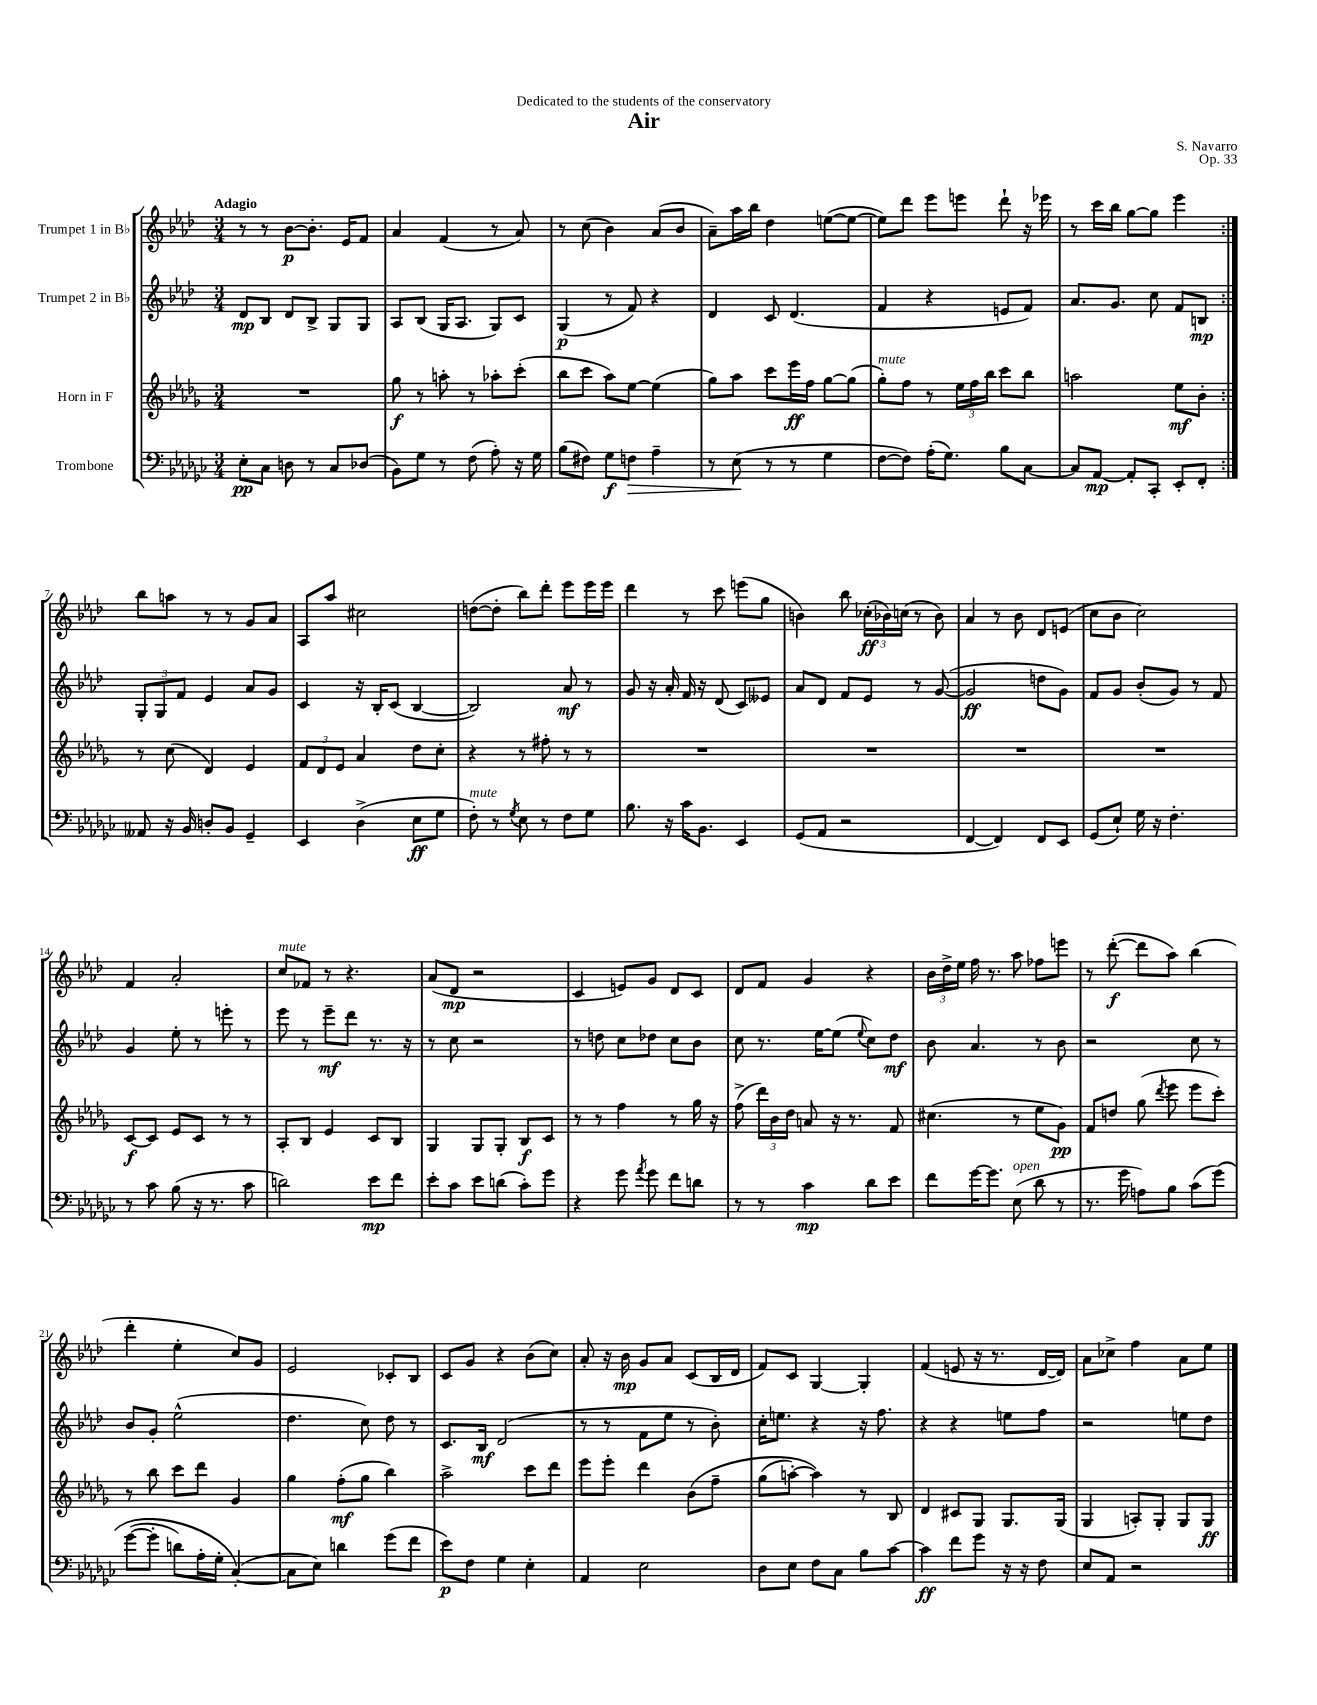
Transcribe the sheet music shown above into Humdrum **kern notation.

**kern	**kern	**kern	**kern
*staff4	*staff3	*staff2	*staff1
*clefF4	*clefG2	*clefG2	*clefG2
*k[b-e-a-d-g-c-]	*k[b-e-a-d-g-]	*k[b-e-a-d-]	*k[b-e-a-d-]
*M3/4	*M3/4	*M3/4	*M3/4
8E-'	2.r	8d-	8r
8C-	.	8B-	8r
8D	.	8d-	[8b-
8r	.	8B-^	8.b-']
8C-	.	8G	.
.	.	.	16e-
(8D-	.	8G	8f
=	=	=	=
8BB-)	8gg-	8A-	4a-
8G-	8r	(8B-	.
8r	8aa'	16G	(4f
.	.	8.A-	.
(8F	8r	.	.
8A-')	8aa-'	8G)	8r
16r	(8ccc'	8c	8a-)
16G-	.	.	.
=	=	=	=
(8B-	8bb-	(4G	8r
8F#)	8ccc	.	(8cc
8G-	8aa-)	8r	4b-)
8F	[8ee-	8f)	.
4A-~	(4ee-]	4r	(8a-
.	.	.	8b-
=	=	=	=
8r	8gg-)	4d-	8a-~)
(8E-	8aa-	.	16aa-
.	.	.	16bb-
8r	8ccc	8c	4dd-
8r	16eee-	(4.d-	.
.	16ff	.	.
4G-	[8gg-	.	([8ee
.	(8gg-]	.	8ee_
=	=	=	=
[8F	8gg-')	4f	8ee])
8F])	8ff	.	8ddd-
(16A-'	8r	4r	8eee-
8.G-)	.	.	.
.	24ee-	.	8eee
.	24ff	.	.
.	24bb-	.	.
8B-	8ccc	8e	8ddd-`
[8C-	8bb-	8f)	16r
.	.	.	16eee-
=	=	=	=
8C-]	2aa	8.a-	8r
[8AA-	.	.	16ccc
.	.	8.g	16bb-
8AA-']	.	.	[8gg
8CC-'	.	8cc	8gg]
8EE-'	8ee-	8f	4eee-
8FF'	8b-'	8B	.
=:|!	=:|!	=:|!	=:|!
8AA--	8r	12G'	8bb-
.	.	12G	.
16r	(8cc	.	8aa
.	.	12f	.
16BB-	.	.	.
8D'	4d-)	4e-	8r
8BB-	.	.	8r
4GG-~	4e-	8a-	8g
.	.	8g	8a-
=	=	=	=
4EE-	12f	4c	8A-
.	12d-	.	.
.	.	.	8aa-
.	12e-	.	.
(4D-^	4a-	16r	2cc#
.	.	16B-'	.
.	.	(8c	.
8E-	8dd-	[4B-	.
8G-	8cc'	.	.
=	=	=	=
8F')	4r	2B-])	([8dd
8r	.	.	8dd']
8qG-	.	.	.
8E-	8r	.	8bb-)
8r	8ff#'	.	8ddd-'
8F	8r	8a-	8eee-
8G-	8r	8r	16eee-
.	.	.	16eee-
=	=	=	=
8.B-	2.r	8g	4ddd-
.	.	16r	.
16r	.	16a-'	.
16c-	.	16f	8r
8.BB-	.	16r	.
.	.	(8d-	8ccc
4EE-	.	8c)	(8eee
.	.	8e--	8gg
=	=	=	=
(8GG-	2.r	8a-	4b)
8AA-	.	8d-	.
2r	.	8f	8bb-
.	.	8e-	(24cc-'
.	.	.	24b-)
.	.	.	(24cc
.	.	8r	8r
.	.	([8g	8b-)
=	=	=	=
[4FF	2.r	2g]	4a-
4FF])	.	.	8r
.	.	.	8b-
8FF	.	8dd	8d-
8EE-	.	8g)	(8e
=	=	=	=
(8GG-	2.r	8f	8cc
8E-`)	.	8g	8b-
16G-	.	(8b-'	2cc)
16r	.	.	.
4.F'	.	8g)	.
.	.	8r	.
.	.	8f	.
=	=	=	=
8r	[8c	4g	4f
8c-	8c]	.	.
(8B-	8e-	8ee-'	2a-'
16r	8c	8r	.
8.r	.	.	.
.	8r	8eee'	.
8c-	8r	8r	.
=	=	=	=
2d)	8A-'	8eee-	8cc
.	8B-	8r	8f-
.	4e-	8eee-~	8r
.	.	8ddd-	4.r
8e-	8c	8.r	.
8f	8B-	.	.
.	.	16r	.
=	=	=	=
8e-'	4G-	8r	(8a-
8c-	.	8cc	8d-
8e-	8G-	2r	2r
(8d	8G-'	.	.
8c-')	8B-	.	.
8g-	8c	.	.
=	=	=	=
4r	8r	8r	4c
.	8r	8dd	.
8g-	4ff	8cc	8e)
8qa-	.	.	.
8g-	.	8dd-	8g
8f	8r	8cc	8d-
8d	16gg-	8b-	8c
.	16r	.	.
=	=	=	=
8r	(8ff^	8cc	8d-
8r	24ddd-)	8.r	8f
.	24b-	.	.
.	24dd-	.	.
4c-	8a	.	4g
.	.	[16ee-	.
.	16r	(8ee-]	.
.	8.r	.	.
.	.	8qqee-	.
8d-	.	8cc)	4r
8e-	8f	8dd-	.
=	=	=	=
8f	(4.cc#	8b-	24b-
.	.	.	24dd-^
.	.	.	24ee-
[16g-	.	4.a-	16ff
8.g-]	.	.	8.r
(8E-	8r	.	8aa-
8d-	8ee-	8r	8ff-
8r	8g-)	8b-	8eee
=	=	=	=
8.r	8f	2r	8r
.	8dd	.	([8ddd-'
16g-	.	.	.
8A)	(8gg-	.	8ddd-]
.	8qddd-	.	.
8B-	8eee-	.	8aa-)
(8c-	8eee-	8cc	(4bb-
&(8g-)	8ccc')	8r	.
=	=	=	=
([8g-	8r	8b-	4ddd-'
8g-']	8bb-	8g'	.
8d)	8ccc	(2ee-^^	4ee-'
16A-'	8ddd-	.	.
16G-'	.	.	.
([4C-'&)	4g-	.	8cc)
.	.	.	8g
=	=	=	=
8C-]	4gg-	4.dd-	2e-
8E-)	.	.	.
4d	(8ff'	.	.
.	8gg-	8cc)	.
(8g-	4bb-)	8dd-	8c-'
8f	.	8r	8B-
=	=	=	=
8e-)	2aa-^	8.c	8c
8F	.	.	8g
.	.	16B-	.
4G-	.	(2d-	4r
4E-'	8ccc	.	(8b-
.	8ddd-	.	8cc)
=	=	=	=
4AA-	8eee-	8r	8a-'
.	8eee-'	8r	16r
.	.	.	16b-
2E-	4ddd-	8f	8g
.	.	8ee-	8a-
.	&(8b-	8r	(8c
.	8ff~	8b-')	16B-
.	.	.	16d-
=	=	=	=
8D-	(8gg-	16cc'	8f)
.	.	8.ee	.
8E-	[8aa')	.	8c
8F	4aa]&)	4r	[4G
8C-	.	.	.
8B-	8r	16r	4G']
.	.	8.ff	.
[8c-	8B-	.	.
=	=	=	=
4c-]	4d-	4r	(4f
8f	8c#	4r	8e
8g-	8G-	.	16r
.	.	.	8.r
16r	8.G-	8ee	.
16r	.	.	.
8F	.	8ff	[16d-
.	(16G-	.	16d-])
=	=	=	=
8E-	4G-	2r	8a-
8AA-	.	.	8cc-^
2r	8A')	.	4ff
.	8G-'	.	.
.	8G-	8ee	8a-
.	8G-	8dd-	8ee-
==	==	==	==
*-	*-	*-	*-
